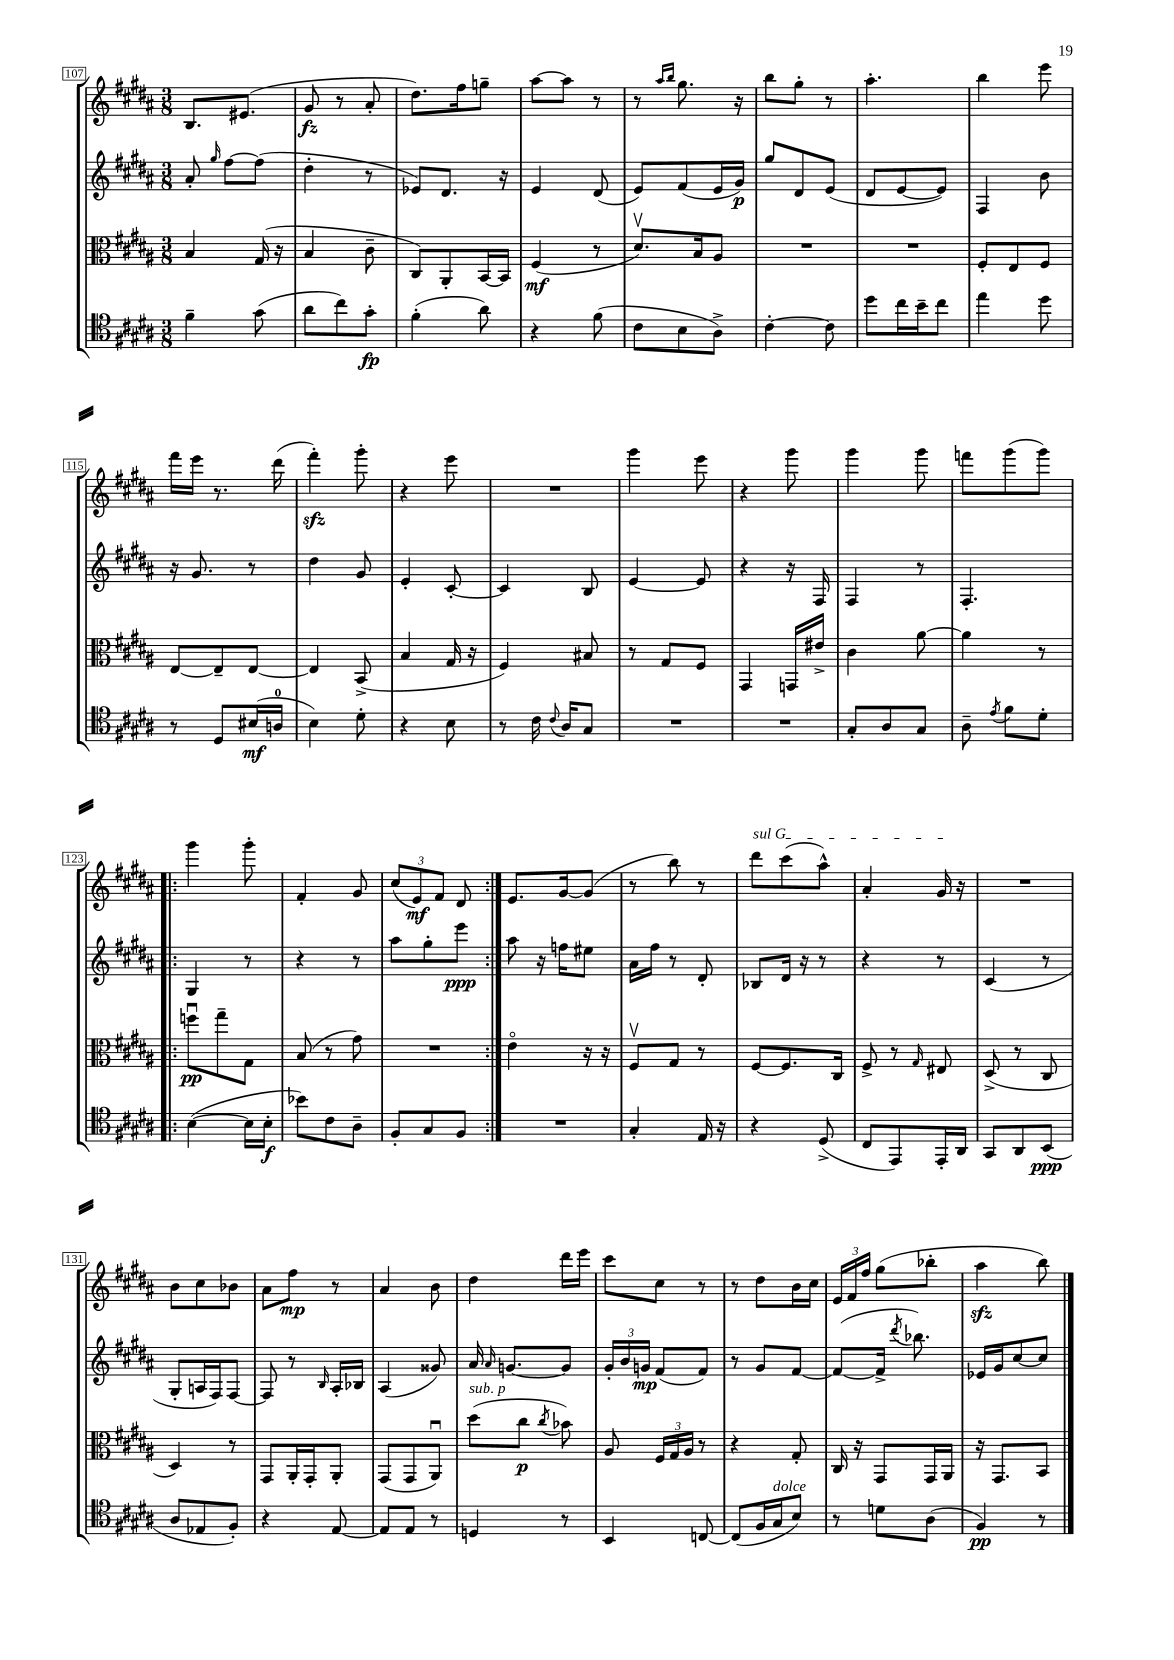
<<
\new StaffGroup <<
\new Staff = "s0" {
    \clef treble \key b \major \numericTimeSignature \time 3/8
    \autoBeamOff b8.[ eis'8.]( |
    gis'8\fz r8 ais'8-. |
    dis''8.[) fis''16 g''8]-- |
    ais''8[~ ais''8] r8 |
    r8 \grace { ais''16[ b''16] } gis''8. r16 |
    b''8[ gis''8]-. r8 |
    ais''4.-. |
    b''4 e'''8 |
    fis'''16[ e'''16] r8. dis'''16( |
    fis'''4-.\sfz) gis'''8-. |
    r4 e'''8 |
    R4. |
    gis'''4 e'''8 |
    r4 gis'''8 |
    gis'''4 gis'''8 |
    f'''8[ gis'''8( gis'''8]) |
    \repeat volta 2 { gis'''4 gis'''8-. |
    fis'4-. gis'8 |
    \tuplet 3/2 { cis''8[( e'8\mf) fis'8] } dis'8 | }
    e'8.[ gis'16~ gis'8]( |
    r8 b''8) r8 |
    \once \override TextSpanner.bound-details.left.text = \markup { \italic "sul G" } dis'''8[\startTextSpan cis'''8( ais''8]-^) |
    ais'4-. gis'16\stopTextSpan r16 |
    R4. |
    b'8[ cis''8 bes'8] |
    ais'8[ fis''8]\mp r8 |
    ais'4 b'8 |
    dis''4 dis'''16[ e'''16] |
    cis'''8[ cis''8] r8 |
    r8 dis''8[ b'16 cis''16] |
    \tuplet 3/2 { e'16[ fis'16 fis''16] } gis''8[( bes''8]-. |
    ais''4\sfz b''8) \bar "|." |
}
\new Staff = "s1" {
    \clef treble \key b \major \numericTimeSignature \time 3/8
    \autoBeamOff ais'8-. \grace { gis''16 } fis''8[~ fis''8]( |
    dis''4-. r8 |
    ees'8[) dis'8.] r16 |
    e'4 dis'8( |
    e'8[) fis'8( e'16 gis'16]\p) |
    gis''8[ dis'8 e'8]( |
    dis'8[ e'8~ e'8]) |
    fis4 b'8 |
    r16 gis'8. r8 |
    dis''4 gis'8 |
    e'4-. cis'8~-. |
    cis'4 b8 |
    e'4~ e'8 |
    r4 r16 fis16 |
    fis4 r8 |
    fis4.-. |
    \repeat volta 2 { gis4 r8 |
    r4 r8 |
    ais''8[ gis''8-. e'''8]\ppp | }
    ais''8 r16 f''16[ eis''8] |
    ais'16[ fis''16] r8 dis'8-. |
    bes8[ dis'16] r16 r8 |
    r4 r8 |
    cis'4( r8 |
    gis8[-. a16 fis16) fis8]~ |
    fis8 r8 \grace { b16 } ais16[-. bes16] |
    ais4( gisis'8) |
    ais'16 \grace { ais'16 } g'8.[~ g'8] |
    \tuplet 3/2 { gis'16[-. b'16 g'16]\mp } fis'8[( fis'8]) |
    r8 gis'8[ fis'8]~ |
    fis'8[~( fis'16]-> \acciaccatura { dis'''8 } bes''8.) |
    ees'16[ gis'16 cis''8~ cis''8] \bar "|." |
}
\new Staff = "s2" {
    \clef alto \key b \major \numericTimeSignature \time 3/8
    \autoBeamOff b4 gis16( r16 |
    b4 cis'8-- |
    cis8[) ais,8-. b,16~ b,16] |
    fis4\mf( r8 |
    dis'8.[\upbow) b16 ais8] |
    R4. |
    R4. |
    fis8[-. e8 fis8] |
    e8[~ e8-- e8]~ |
    e4 b,8->( |
    b4 gis16 r16 |
    fis4) bis8 |
    r8 gis8[ fis8] |
    gis,4 g,16[ eis'16]-> |
    cis'4 ais'8~ |
    ais'4 r8 |
    \repeat volta 2 { f''8[\downbow\pp gis''8-- gis8] |
    b8( r8 gis'8) |
    R4. | }
    e'4\flageolet r16 r16 |
    fis8[\upbow gis8] r8 |
    fis8[~ fis8. cis16] |
    fis8-> r8 \grace { gis16 } eis8 |
    dis8->( r8 cis8 |
    dis4) r8 |
    gis,8[ ais,16-. gis,16-. ais,8]-. |
    gis,8[( gis,8 ais,8]\downbow) |
    dis''8[^\markup { \italic "sub. p" }( cis''8]\p \acciaccatura { cis''8 } bes'8) |
    ais8 \tuplet 3/2 { fis16[ gis16 ais16] } r8 |
    r4 gis8-. |
    cis16 r16 gis,8[ gis,16 ais,16] |
    r16 gis,8.[ b,8] \bar "|." |
}
\new Staff = "s3" {
    \clef tenor \key b \major \numericTimeSignature \time 3/8
    \autoBeamOff fis'4-- gis'8( |
    ais'8[ cis''8) gis'8]-.\fp |
    fis'4-.( ais'8) |
    r4 fis'8( |
    cis'8[ b8 ais8]->) |
    cis'4~-. cis'8 |
    dis''8[ cis''16 b'16-- cis''8] |
    e''4 dis''8 |
    r8 dis8[ bis16\mf( a16]-0 |
    b4) dis'8-. |
    r4 b8 |
    r8 cis'16 \appoggiatura { cis'8 } ais16[ gis8] |
    R4. |
    R4. |
    gis8[-. ais8 gis8] |
    ais8-- \acciaccatura { e'8 } fis'8[ dis'8]-. |
    \repeat volta 2 { b4~( b16[ b16]-.\f |
    bes'8[) cis'8 ais8]-- |
    fis8[-. gis8 fis8] | }
    R4. |
    gis4-. e16 r16 |
    r4 dis8->( |
    cis8[ e,8) e,16-. ais,16] |
    gis,8[ ais,8 b,8]\ppp( |
    ais8[ ees8 fis8]-.) |
    r4 e8~ |
    e8[ e8] r8 |
    d4 r8 |
    b,4 c8~ |
    c8[( fis16 gis16^\markup { \italic "dolce" } b8]) |
    r8 d'8[ ais8]( |
    fis4\pp) r8 \bar "|." |
}
>>
>>
\layout { \context { \Score currentBarNumber = #107 \override BarNumber.stencil = #(make-stencil-boxer 0.1 0.3 ly:text-interface::print) } }
